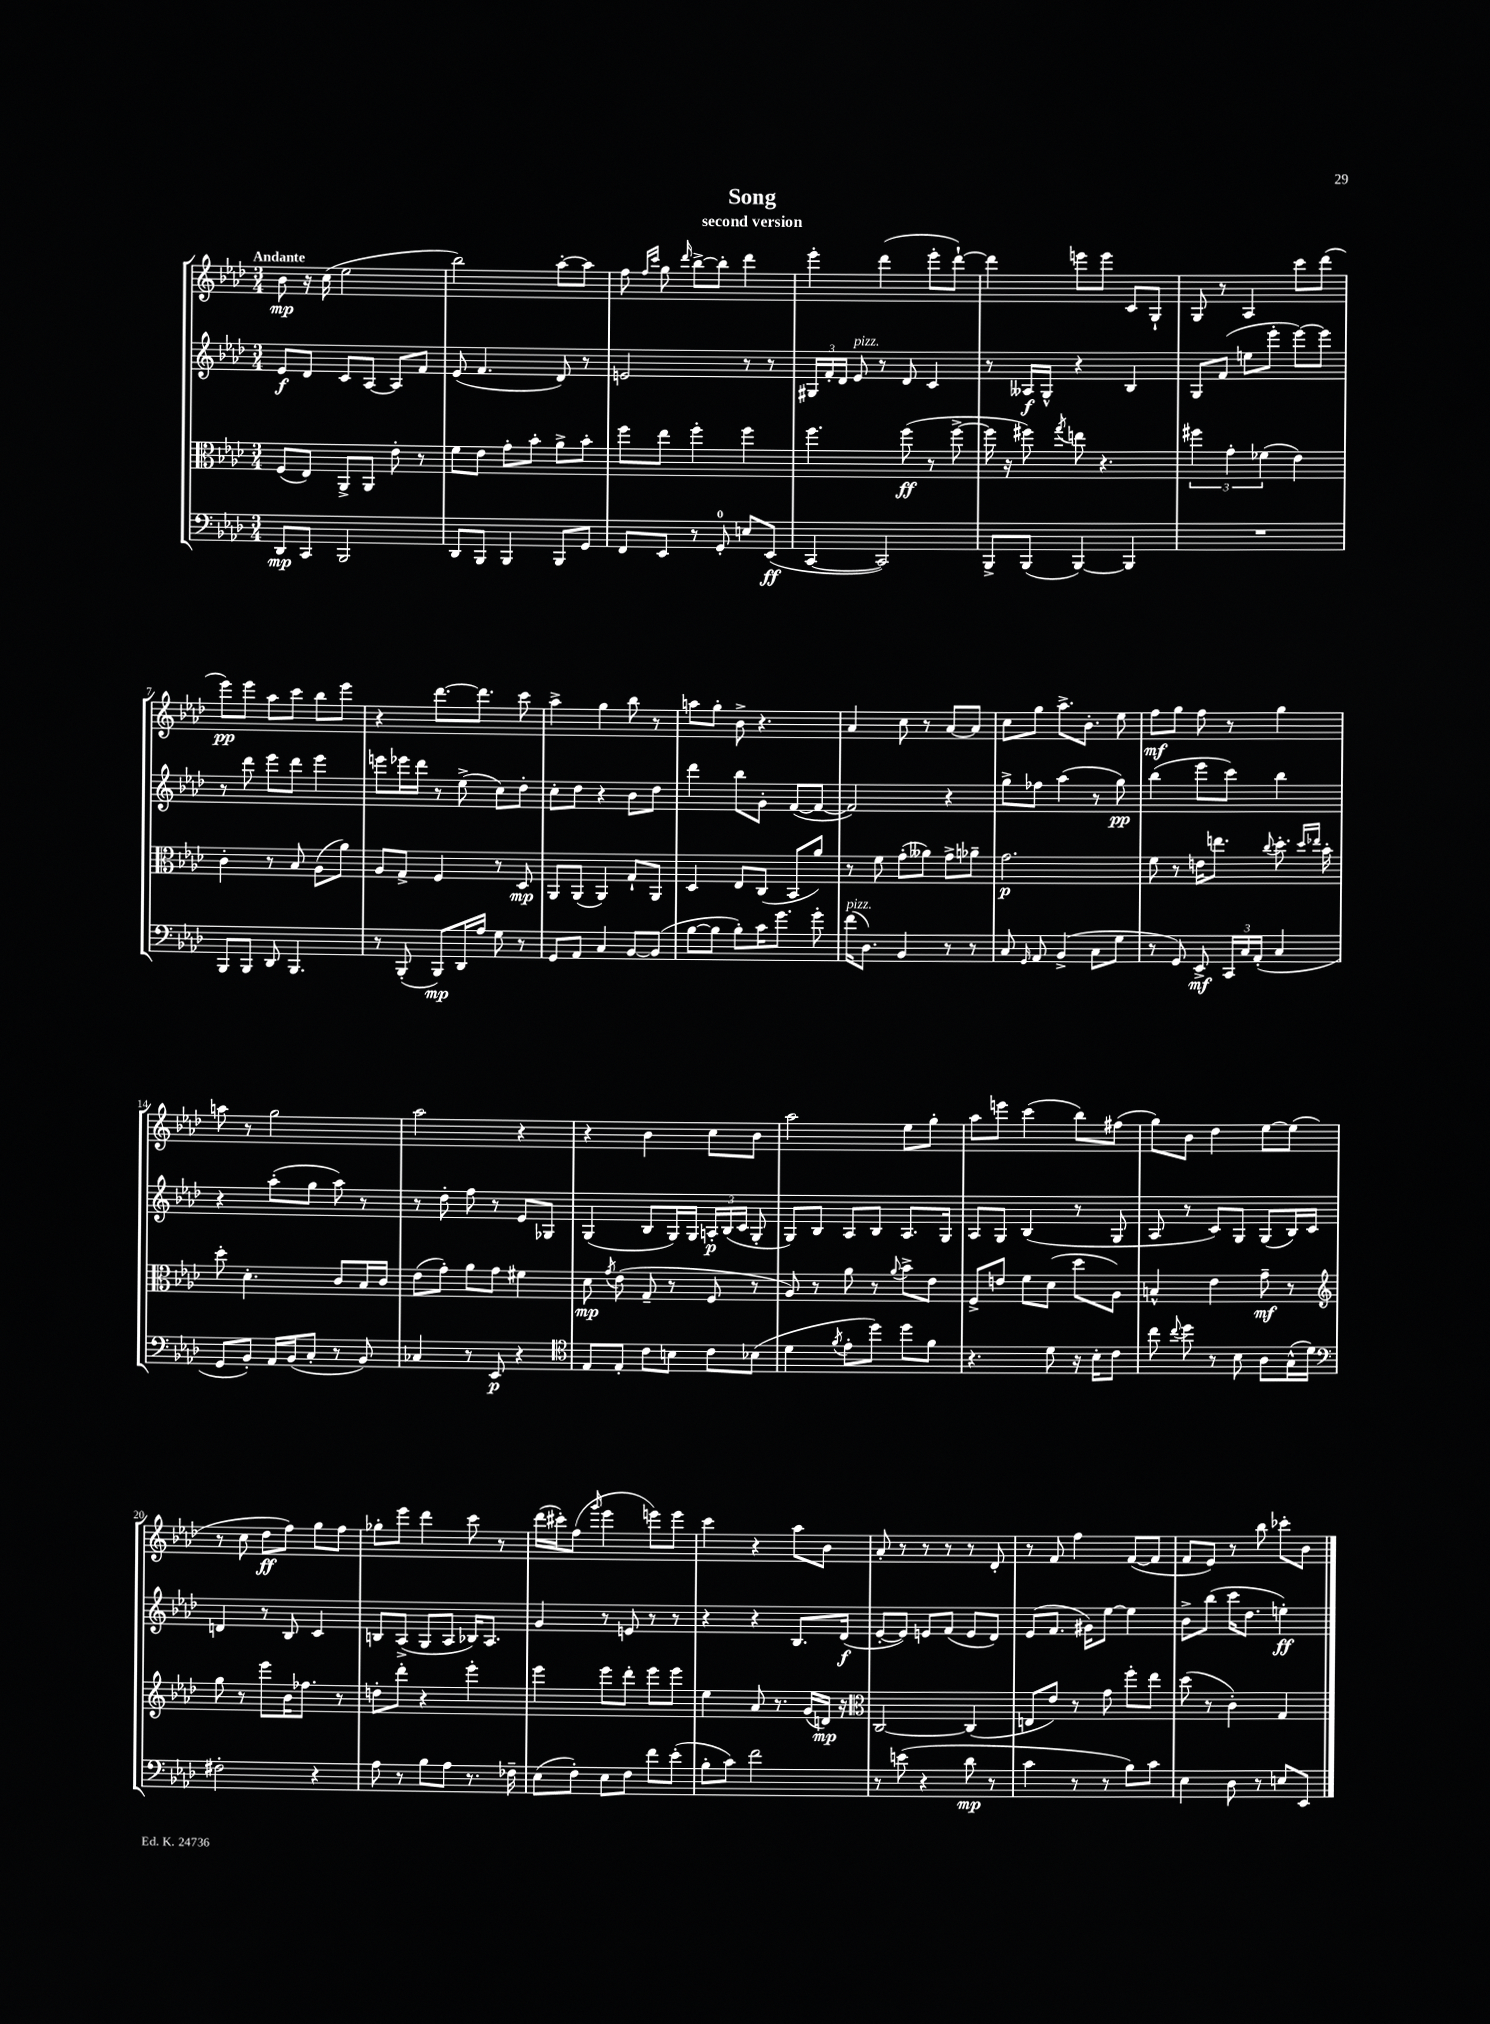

**kern	**kern	**kern	**kern
*staff4	*staff3	*staff2	*staff1
*clefF4	*clefC3	*clefG2	*clefG2
*k[b-e-a-d-]	*k[b-e-a-d-]	*k[b-e-a-d-]	*k[b-e-a-d-]
*M3/4	*M3/4	*M3/4	*M3/4
8DD-	(8F	8e-	8b-
8CC	8E-)	8d-	16r
.	.	.	(16cc
2BBB-	8AA-^	8c	2ee-
.	8AA-	[8A-	.
.	8e-'	8A-]	.
.	8r	8f	.
=	=	=	=
8DD-	8f	(8e-	2bb-)
8BBB-	8e-	4.f	.
4BBB-	8g'	.	.
.	8b-'	.	.
8BBB-	8a-^	8d-)	[8aa-'
8GG	8b-'	8r	8aa-]
=	=	=	=
8FF	8ff	2e	8ff
.	.	.	16qqff
.	.	.	16qqccc
8EE-	8ee-	.	8gg
.	.	.	16qqddd-
8r	4ff'	.	[8bb-^
8GG'	.	.	8bb-']
8E	4ff	8r	4ddd-
(8EE-	.	8r	.
=	=	=	=
[4CC	4.ff	24G#	4eee-'
.	.	24f'	.
.	.	24d-	.
.	.	8e-	.
2CC])	.	8r	(4ddd-
.	(8ff	8d-	.
.	8r	4c	8eee-'
.	[8ff^	.	[8ddd-`)
=	=	=	=
8BBB-^	16ff]	8r	4ddd-]
.	16r	.	.
(8BBB-	8ff#)	16A--	.
.	.	16G^^	.
.	8qgg	.	.
[4BBB-)	8ee	4r	8eee
.	4.r	.	8eee
4BBB-]	.	4B-	8c
.	.	.	8G`
=	=	=	=
2.r	6ff#	8G	8G
.	.	(8f	8r
.	6g'	.	.
.	.	8ee	4A-
.	(6f-	.	.
.	.	8eee-'	.
.	4e-)	[8eee-)	8ccc
.	.	8eee-]	(8ddd-
=	=	=	=
8BBB-	4c'	8r	8eee-)
8BBB-	.	8ddd-	8eee-
8DD-	8r	8eee-	8aa-
4.BBB-	8B-	8ddd-	8ccc
.	(8A-	4eee-	8bb-
.	8a-)	.	8eee-
=	=	=	=
8r	8A-	8eee	4r
(8BBB-'	8G^	16eee-	.
.	.	16ddd-	.
8BBB-)	4F	8r	[8.ddd-
16DD-	.	(8ee-^	.
16A-	.	.	8.ddd-]
8G	8r	8cc)	.
8r	8D-	8dd-'	8ccc
=	=	=	=
8GG	8AA-	8cc'	4aa-^
8AA-	(8AA-	8dd-	.
4C	4AA-)	4r	4gg
[8BB-	8G`	8b-	8bb-
(8BB-]	8AA-	8dd-	8r
=	=	=	=
[8B-	4D-	4ddd-	8aa
8B-]	.	.	8gg'
8B-')	8E-	8bb-	8b-^
16c	(8C	8g'	4.r
8.g	.	.	.
.	8BB-	([8f	.
8g'	8a-)	8f_	.
=	=	=	=
(16f	8r	2f])	4a-
8.D-)	.	.	.
.	8f	.	.
4BB-	(8g'	.	8cc
.	8a--)	.	8r
8r	8g^	4r	[8a-
8r	8a-~	.	8a-]
=	=	=	=
8C	2.g	8gg^	8cc
16qqGG	.	.	.
8AA-	.	8ff-	8gg
(4BB-^	.	(4aa-	8.aa-^
.	.	.	8.b-'
8C	.	8r	.
8G	.	8gg)	8ee-
=	=	=	=
8r	8f	(4bb-	8ff
8GG)	8r	.	8gg
8EE-^	16e	8eee-	8ff
.	8.ee	.	.
24CC	.	8ccc)	8r
24C	.	.	.
(24AA-'	.	.	.
.	8qqcc	.	.
4C	8.dd-'	4bb-	4gg
.	16qqdd-	.	.
.	16qqee-	.	.
.	16b-'	.	.
=	=	=	=
8GG	8dd-'	4r	8aa
8BB-')	4.d-'	.	8r
16AA-	.	(8aa-'	2gg
(16BB-	.	.	.
8C'	.	8gg	.
8r	8c	8aa-)	.
8BB-)	16B-	8r	.
.	16c	.	.
=	=	=	=
4C-	(8e-	8r	2aa-
.	8g')	8dd-'	.
8r	8a-	8ff	.
8EE-	8g	8r	.
4r	4f#	8e-	4r
.	.	8G-	.
=	=	=	=
*clefC4	*	*	*
8E-	8d-	(4G	4r
.	8qg	.	.
8E-'	(8e-	.	.
8c	8G~	8B-	4b-
8B	8r	16G)	.
.	.	16G	.
8c	8F	24A'	8cc
.	.	(24B-	.
.	.	24c	.
(8B-	8r	8G'	8b-
=	=	=	=
4d-	8A-)	8G)	2aa-
.	8r	8B-	.
8qf	.	.	.
8e-'	8a-	8A-	.
8dd-)	8r	8B-	.
.	8qqa-	.	.
8dd-	8b-^	8.A-	8ee-
8f	8e-	.	8gg'
.	.	16G	.
=	=	=	=
4.r	8F^	8A-	8aa-
.	8e	8G	8eee
.	8f	(4B-	(4ccc
8d-	(8d-	.	.
16r	8dd-	8r	8bb-)
16B-'	.	.	.
8c	8A-)	8G	(8ff#
=	=	=	=
8cc	4B^^	8A-	8gg)
8qqcc	.	.	.
8dd-	.	8r	8b-
8r	4e-	8c)	4dd-
8B-	.	8G	.
8A-	8g~	(8G	[8ee-
(16G^^	8r	16B-)	(8ee-]
16d-)	.	16c	.
=	=	=	=
*clefF4	*clefG2	*	*
2F#'	8gg	4d	8r
.	8r	.	8cc
.	8eee-	8r	8dd-
.	16b-	8B-	8ff)
.	8.ff-	.	.
4r	.	4c	8gg
.	8r	.	8ff
=	=	=	=
8A-	8dd'	8B	8gg-'
8r	8ddd-'	(8A-^	8eee-
8B-	4r	8G	4ddd-
8A-	.	8A-	.
8.r	4eee-'	16B-)	8ccc
.	.	8.A-	.
.	.	.	8r
16F-~	.	.	.
=	=	=	=
(8E-	4eee-	4g	(16ddd-
.	.	.	16ccc#')
8F')	.	.	(8ff
.	.	.	16qqggg
8E-	8eee-	8r	4eee-
8F	8ddd-'	8e	.
8f	8eee-	8r	8eee)
(8e-'	8eee-	8r	8eee
=	=	=	=
8B-'	4ee-	4r	4ccc
8c)	.	.	.
2f	8a-	4r	4r
.	8.r	.	.
.	.	8.B-	8aa-
.	(16g	.	.
.	16d)	.	8b-
.	16r	(16d-	.
=	=	=	=
*	*clefC3	*	*
8r	[2C	[8e-'	8a-'
(8e	.	8e-])	8r
4r	.	8e	8r
.	.	(8f	8r
8d-	(4C]	8e	8r
8r	.	8d-)	8d-'
=	=	=	=
4c	8E	(8e-	8r
.	8e-)	8.f	8f
8r	8r	.	4ff
.	.	16g#)	.
8r	8g	[8ee-	.
8B-)	8ff'	4ee-]	([8f
8c	8ee-	.	8f]
=	=	=	=
4E-	(8dd-	8b-^	8f
.	8r	(8bb-	8e-)
8D-	4c')	16ccc	8r
.	.	8.dd-	.
8r	.	.	8bb-
8E	4G	4ee')	8ccc-'
8EE-	.	.	8b-
==	==	==	==
*-	*-	*-	*-
